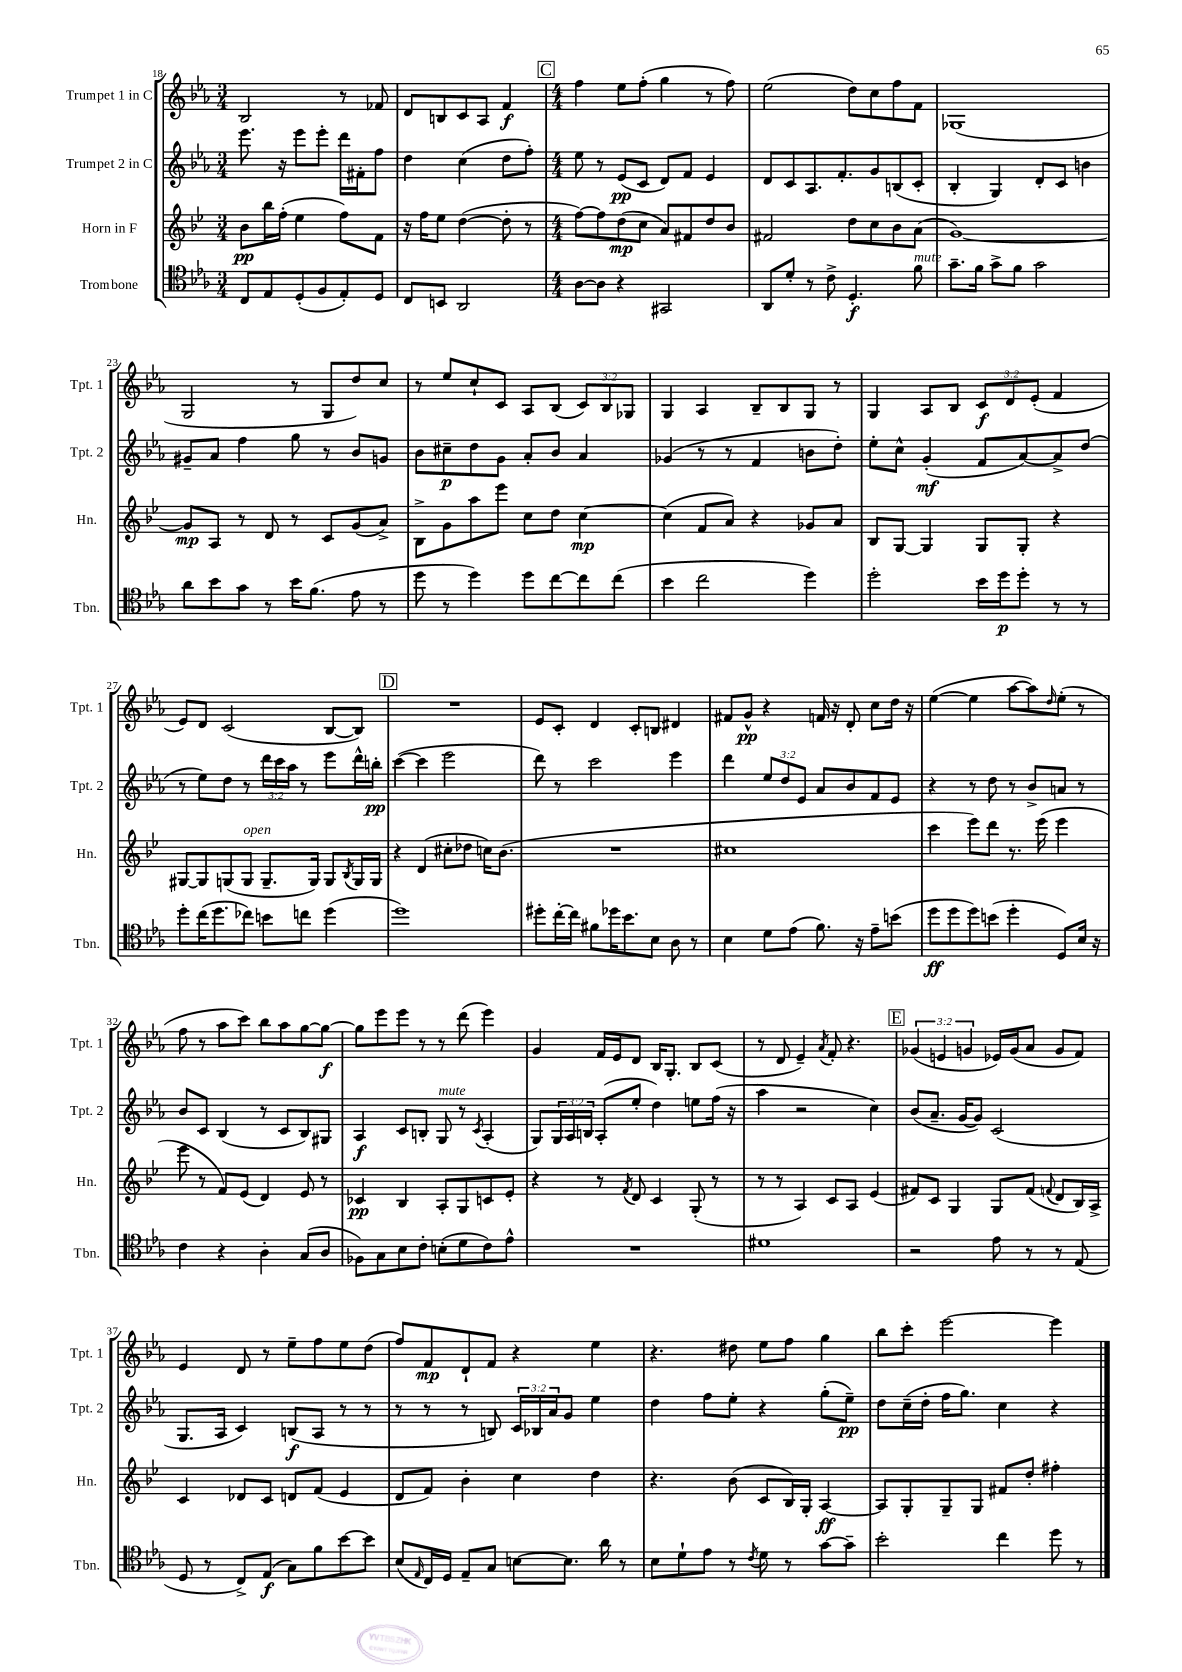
<<
\new StaffGroup <<
\new Staff = "s0" \with { instrumentName = "Trumpet 1 in C" shortInstrumentName = "Tpt. 1" } {
    \clef treble \key ees \major \numericTimeSignature \time 3/4 \override Staff.TupletNumber.text = #tuplet-number::calc-fraction-text
    bes2 r8 fes'8 |
    d'8 b8 c'8 aes8 f'4\f |
    \mark \markup { \box "C" } \numericTimeSignature \time 4/4 f''4 ees''8 f''8-.( g''4 r8 f''8) |
    ees''2( d''8) c''8 f''8 f'8 |
    ges1( |
    g2 r8 g8 d''8) c''8 |
    r8 ees''8 c''8-! c'8 aes8 bes8( \tuplet 3/2 { c'8) bes8 ges8 } |
    g4 aes4 bes8-- bes8 g8 r8 |
    g4 aes8 bes8 \tuplet 3/2 { c'8\f d'8 ees'8-.( } f'4 |
    ees'8) d'8 c'2( bes8~ bes8) |
    \mark \markup { \box "D" } R1 |
    ees'8 c'8-. d'4 c'8-. b8 dis'4 |
    fis'8 g'8-^\pp r4 f'16 r16 d'8-. c''8 d''16 r16 |
    ees''4~( ees''4 aes''8~ aes''8) \grace { d''16 } ees''8-.( r8 |
    f''8 r8 aes''8 c'''8) bes''8 aes''8 g''8~ g''8~\f |
    g''8 ees'''8 ees'''8 r8 r8 d'''8( ees'''4) |
    g'4 f'16 ees'16 d'8 bes16 g8.-. bes8 c'8( |
    r8 d'8 ees'4--) \acciaccatura { aes'8 } f'8-. r4. |
    \mark \markup { \box "E" } \tuplet 3/2 { ges'4( e'4 g'4 } ees'16) g'16( aes'8 g'8 f'8) |
    ees'4 d'8 r8 ees''8-- f''8 ees''8 d''8( |
    f''8) f'8\mp d'8-! f'8 r4 ees''4 |
    r4. dis''8 ees''8 f''8 g''4 |
    bes''8 c'''8-. ees'''2~ ees'''4 \bar "|." |
}
\new Staff = "s1" \with { instrumentName = "Trumpet 2 in C" shortInstrumentName = "Tpt. 2" } {
    \clef treble \key ees \major \numericTimeSignature \time 3/4 \override Staff.TupletNumber.text = #tuplet-number::calc-fraction-text
    ees'''8. r16 ees'''8 ees'''8-. d'''16 fis'16-. f''8 |
    d''4 c''4( d''8 f''8-.) |
    \mark \markup { \box "C" } \numericTimeSignature \time 4/4 ees''8 r8 ees'8\pp( c'8 d'8) f'8 ees'4 |
    d'8 c'8 aes8. f'8.-. g'8 b8( c'8-. |
    bes4-. g4) d'8-. c'8 b'4 |
    gis'8-- aes'8 f''4 g''8 r8 bes'8 g'8 |
    bes'8 cis''8--\p d''8 g'8 aes'8-. bes'8 aes'4 |
    ges'4( r8 r8 f'4 b'8 d''8-.) |
    ees''8-. c''8-^ g'4-.\mf( f'8 aes'8~) aes'8-> d''8( |
    r8 ees''8) d''8 r8 \tuplet 3/2 { d'''16 c'''16 aes''16 } r8 ees'''8 d'''16-^ b''16-.\pp |
    \mark \markup { \box "D" } c'''4~( c'''4 ees'''2 |
    d'''8) r8 c'''2 ees'''4 |
    d'''4 \tuplet 3/2 { ees''8 d''8 ees'8 } aes'8 bes'8 f'8 ees'8 |
    r4 r8 d''8 r8 bes'8-> a'8 r8 |
    bes'8 c'8 bes4( r8 c'8 bes8) gis8 |
    aes4\f c'8 b8-. g8^\markup { \italic "mute" } r8 \acciaccatura { c'8 } aes4-.( |
    g8) \tuplet 3/2 { g16 aes16 b16 } aes8-.( ees''8-. d''4) e''8 f''16( r16 |
    aes''4 r2 c''4) |
    \mark \markup { \box "E" } bes'8( aes'8.-- g'16~ g'8) c'2( |
    g8. aes16 c'4) b8\f( aes8 r8 r8 |
    r8 r8 r8 b8) \tuplet 3/2 { c'16 bes16 aes'16 } g'8 ees''4 |
    d''4 f''8 ees''8-. r4 g''8-.( ees''8--\pp) |
    d''8 c''16--( d''16-. f''16 g''8.) c''4 r4 \bar "|." |
}
\new Staff = "s2" \with { instrumentName = "Horn in F" shortInstrumentName = "Hn." } {
    \clef treble \key bes \major \numericTimeSignature \time 3/4
    bes'8\pp bes''16 f''16-.( ees''4 f''8) f'8 |
    r16 f''16 ees''8 d''4~( d''8-. r8 |
    \mark \markup { \box "C" } \numericTimeSignature \time 4/4 f''8~) f''8 d''8\mp( c''8 a'8) fis'8 d''8 bes'8 |
    fis'2 d''8 c''8 bes'8 a'8( |
    g'1~) |
    g'8\mp a8 r8 d'8 r8 c'8 g'8( a'8->) |
    bes8-> g'8 a''8 ees'''8 c''8 d''8 c''4~\mp |
    c''4( f'8 a'8) r4 ges'8 a'8 |
    bes8 g8~ g4 g8 g8-. r4 |
    gis8~ gis8 g8( g8^\markup { \italic "open" } g8.-- g16) g8 \acciaccatura { bes8 } g16 g16 |
    \mark \markup { \box "D" } r4 d'4( cis''8-. des''8 c''16) bes'8.( |
    R1 |
    cis''1 |
    c'''4 ees'''8) d'''8 r8. ees'''16( ees'''4 |
    ees'''8 r8 f'8) ees'8( d'4) ees'8 r8 |
    ces'4\pp bes4 a8-. g8 c'8 ees'8-. |
    r4 r8 \acciaccatura { f'8 } d'8 c'4 g8-.( r8 |
    r8 r8 a4) c'8 a8 ees'4( |
    \mark \markup { \box "E" } fis'8) c'8 g4 g8 fis'8( \appoggiatura { f'8 } d'8 bes16) a16-> |
    c'4 des'8 c'8 d'8 f'8( ees'4 |
    d'8 f'8) bes'4-. c''4 d''4 |
    r4. bes'8( c'8 bes16) g16-. a4~\ff |
    a8 g8-. g8-- g8 fis'8 d''8-. fis''4-. \bar "|." |
}
\new Staff = "s3" \with { instrumentName = "Trombone" shortInstrumentName = "Tbn." } {
    \clef tenor \key ees \major \numericTimeSignature \time 3/4
    c8 ees8 d8-.( f8 ees8-.) d8 |
    c8 b,8 aes,2 |
    \mark \markup { \box "C" } \numericTimeSignature \time 4/4 aes8~ aes8 r4 gis,2 |
    aes,8 d'8-. r8 c'8-> d4.-.\f f'8^\markup { \italic "mute" } |
    g'8.-- f'16 g'8-> f'8 g'2 |
    aes'8 bes'8 g'8 r8 bes'16 f'8.( ees'8 r8 |
    d''8 r8 d''4) d''8 c''8~ c''8 c''8( |
    bes'4 c''2 d''4) |
    d''2-. bes'16 d''16\p d''8-. r8 r8 |
    d''8-. c''16( d''8. ces''8) b'8 c''8 d''4( |
    \mark \markup { \box "D" } d''1) |
    dis''8-. c''16~-. c''16 fis'8 des''16 bes'8. bes8 aes8 r8 |
    bes4 d'8 ees'8( f'8.) r16 ees'8-- b'8( |
    d''8\ff d''8 d''8) b'8( d''4-. d8) bes16 r16 |
    c'4 r4 aes4-. g8( aes8 |
    fes8) g8 bes8 c'8-. b8-.( d'8 c'8) ees'8-^ |
    R1 |
    dis'1 |
    \mark \markup { \box "E" } r2 ees'8 r8 r8 ees8( |
    d8 r8 c8->) ees8\f( g8) f'8 bes'8~ bes'8 |
    bes8( \grace { ees16 } c16) d16 ees8-- g8 b8~ b8. aes'16 r8 |
    bes8 d'8-! ees'8 r8 \acciaccatura { c'8 } d'8 r8 g'8~ g'8-- |
    bes'2-. c''4 d''8 r8 \bar "|." |
}
>>
>>
\layout { \context { \Score currentBarNumber = #18 } }
